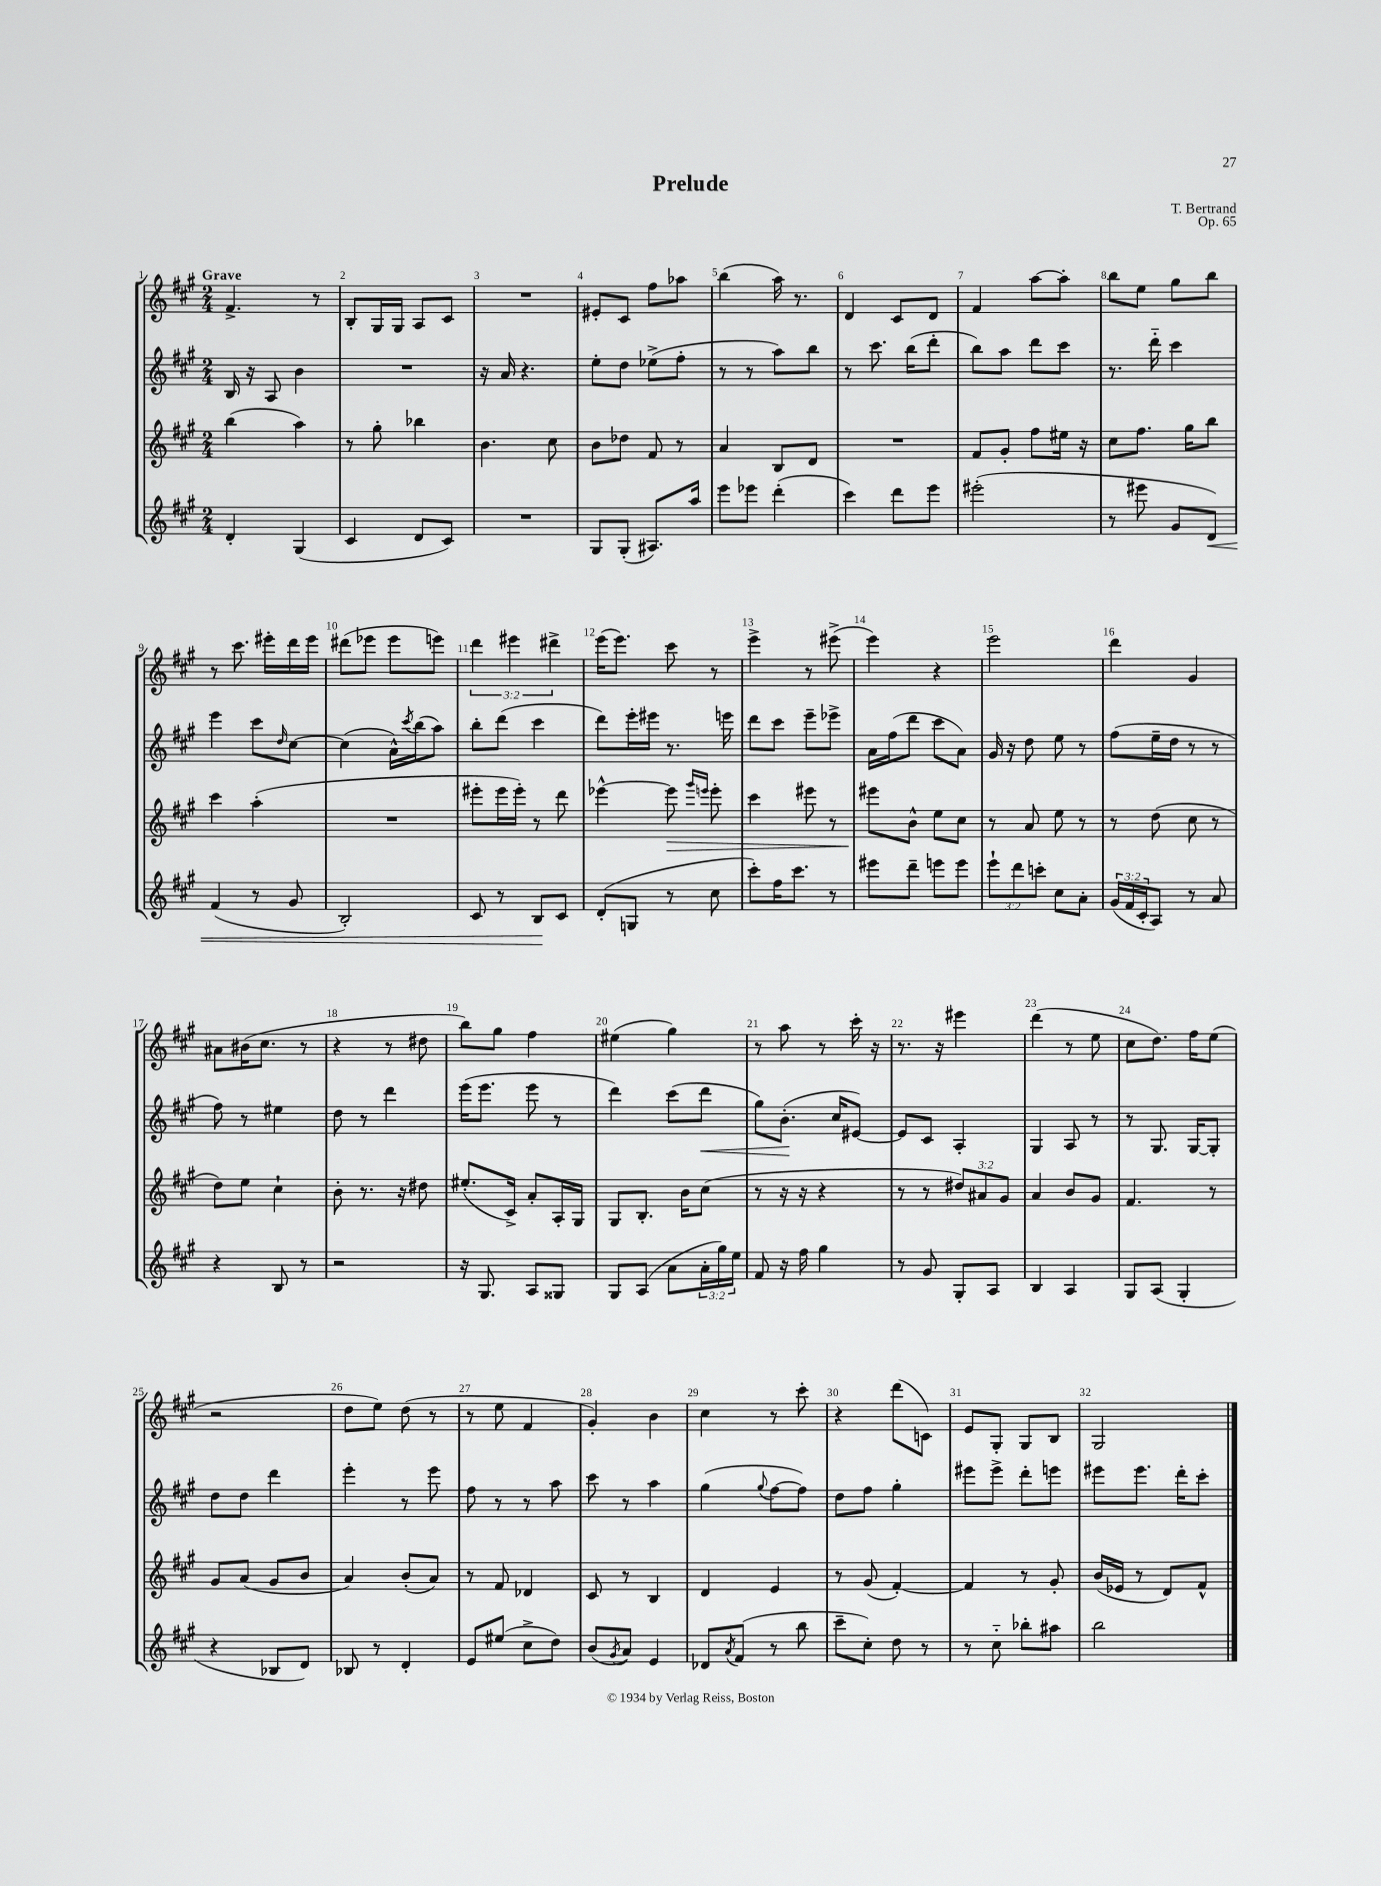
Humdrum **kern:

**kern	**kern	**kern	**kern
*staff4	*staff3	*staff2	*staff1
*clefG2	*clefG2	*clefG2	*clefG2
*k[f#c#g#]	*k[f#c#g#]	*k[f#c#g#]	*k[f#c#g#]
*M2/4	*M2/4	*M2/4	*M2/4
4d'	(4bb	16B	4.f#^
.	.	16r	.
.	.	8A	.
(4G#	4aa)	4b	.
.	.	.	8r
=	=	=	=
4c#	8r	2r	8B'
.	8gg#'	.	16G#
.	.	.	16G#
8d	4bb-	.	8A
8c#)	.	.	8c#
=	=	=	=
2r	4.b	16r	2r
.	.	16a	.
.	.	4.r	.
.	8cc#	.	.
=	=	=	=
8G#	8b	8ee'	8e#'
(8G#'	8dd-	8dd	8c#
8.A#)	8f#	(8ee-^	8ff#
.	8r	8ff#'	8aa-
16aa	.	.	.
=	=	=	=
8eee	4a	8r	(4bb
8eee-	.	8r	.
(4ddd'	8B	8aa)	16aa)
.	.	.	8.r
.	8d	8bb	.
=	=	=	=
4ccc#)	2r	8r	4d
.	.	8.ccc#	.
8ddd	.	.	8c#
.	.	(16bb	.
8eee	.	8ddd'	8d
=	=	=	=
(2eee#'	8f#	8bb)	4f#
.	8g#'	8aa	.
.	8ff#	8ddd	[8aa
.	16ee#	8ccc#	8aa']
.	16r	.	.
=	=	=	=
8r	8cc#	8.r	8bb
8eee#	8.ff#	.	8ee
.	.	16ddd'~	.
8g#	.	4ccc#	8gg#
.	16gg#	.	.
8d)	8bb	.	8bb
=	=	=	=
(4f#	4ccc#	4eee	8r
.	.	.	8.ccc#
8r	(4aa'	8ccc#	.
.	.	.	16eee#'
.	.	16qqdd	.
8g#	.	[8cc#	16ddd
.	.	.	16eee#
=	=	=	=
2B')	2r	(4cc#]	(8ddd#
.	.	.	8eee-
.	.	16a^^)	8eee-
.	.	8qccc#	.
.	.	(16bb	.
.	.	8aa)	8eee)
=	=	=	=
8c#	8eee#'	8bb'	6ddd
8r	16eee#	(8ddd	.
.	.	.	6eee#
.	16eee#')	.	.
8B	8r	4ccc#	.
.	.	.	6ddd#^
8c#	8ddd	.	.
=	=	=	=
(8d'	[4eee-^^	8ddd)	(16eee
.	.	.	8.eee)
8G	.	16eee'	.
.	.	16eee#	.
8r	8eee-]	8.r	8ccc#
.	16qqggg#	.	.
.	16qqeee	.	.
8cc#	8eee'	.	8r
.	.	16eee	.
=	=	=	=
8ccc#')	4ccc#	8ddd	4eee^
16ff#	.	8ccc#	.
8.ccc#	.	.	.
.	8eee#	8eee~	8r
8r	8r	8eee-^	(8eee#^
=	=	=	=
8eee#	8eee#	16a	4eee)
.	.	(16ff#	.
8ddd~	8b^^	8ddd	.
8eee	8ee	8ccc#	4r
8eee	8cc#	8a)	.
=	=	=	=
12eee`	8r	16g#	2eee
.	.	16r	.
12ddd	.	.	.
.	8a	8dd	.
12ccc'	.	.	.
8cc#	8ee	8ee	.
8a'	8r	8r	.
=	=	=	=
(24g#	8r	(8ff#	4ddd
24f#	.	.	.
24c#'	.	.	.
8A)	(8dd	16ee~	.
.	.	16dd	.
8r	8cc#	8r	4g#
8a	8r	8r	.
=	=	=	=
4r	8dd)	8ff#)	8a#
.	8ee	8r	(16b#
.	.	.	8.cc#
8B	4cc#`	4ee#	.
8r	.	.	8r
=	=	=	=
2r	8b'	8dd	4r
.	8.r	8r	.
.	.	4ddd	8r
.	16r	.	.
.	8dd#	.	8dd#
=	=	=	=
16r	(8.ee#'	(16eee	8bb)
8.G#	.	8.eee	.
.	.	.	8gg#
.	16c#^)	.	.
8A	8a'	8eee	4ff#
8G##	16A'	8r	.
.	16G#	.	.
=	=	=	=
8G#	8G#	4ddd)	(4ee#
(8A	8.B'	.	.
8a	.	(8ccc#	4gg#)
.	16b	.	.
24a'	(8cc#	8ddd	.
24gg#)	.	.	.
24ee	.	.	.
=	=	=	=
8f#	8r	8gg#)	8r
16r	16r	(8.b'	8aa
16ff#	16r	.	.
4gg#	4r	.	8r
.	.	16cc#	.
.	.	[8e#)	16ccc#'
.	.	.	16r
=	=	=	=
8r	8r	8e#]	8.r
8g#	8r	8c#	.
.	.	.	16r
8G#'	12dd#)	4A'	4eee#
.	12a#	.	.
8A	.	.	.
.	12g#	.	.
=	=	=	=
4B	4a	4G#	(4ddd
4A	8b	8A	8r
.	8g#	8r	8ee
=	=	=	=
8G#	4.f#	8r	8cc#
(8A	.	8.G#	8.dd)
4G#'	.	.	.
.	.	[16G#	16ff#
.	8r	8G#']	(8ee
=	=	=	=
4r	8g#	8dd	2r
.	(8a	8dd	.
8B-	8g#	4ddd	.
8d)	8b	.	.
=	=	=	=
8B-	4a)	4eee'	8dd
8r	.	.	8ee)
4d'	(8b'	8r	(8dd
.	8a)	8eee	8r
=	=	=	=
8e	8r	8ff#	8r
(8ee#	8f#	8r	8ee
8cc#^	4d-	8r	4f#
8dd)	.	8aa	.
=	=	=	=
(8b	8c#	8ccc#	4g#')
8qg#	.	.	.
8a)	8r	8r	.
4e	4B	4aa	4b
=	=	=	=
8d-	4d	(4gg#	4cc#
8qa	.	.	.
(8f#	.	.	.
.	.	8qqgg#	.
8r	4e	[8ff#	8r
8bb	.	8ff#])	8ccc#'
=	=	=	=
8ccc#~	8r	8dd	4r
8cc#')	(8g#	8ff#	.
8dd	[4f#')	4gg#'	(8ddd
8r	.	.	8c)
=	=	=	=
8r	4f#]	8eee#	8e
8cc#'~	.	8eee#^	8G#'
8bb-'	8r	8ddd'	8G#
8aa#	8g#'	8eee	8B
=	=	=	=
2bb	(16b	8eee#	2G#
.	16e-	.	.
.	8r	8.eee#	.
.	8d)	.	.
.	.	16ddd'	.
.	8f#^^	8ccc#'	.
==	==	==	==
*-	*-	*-	*-
